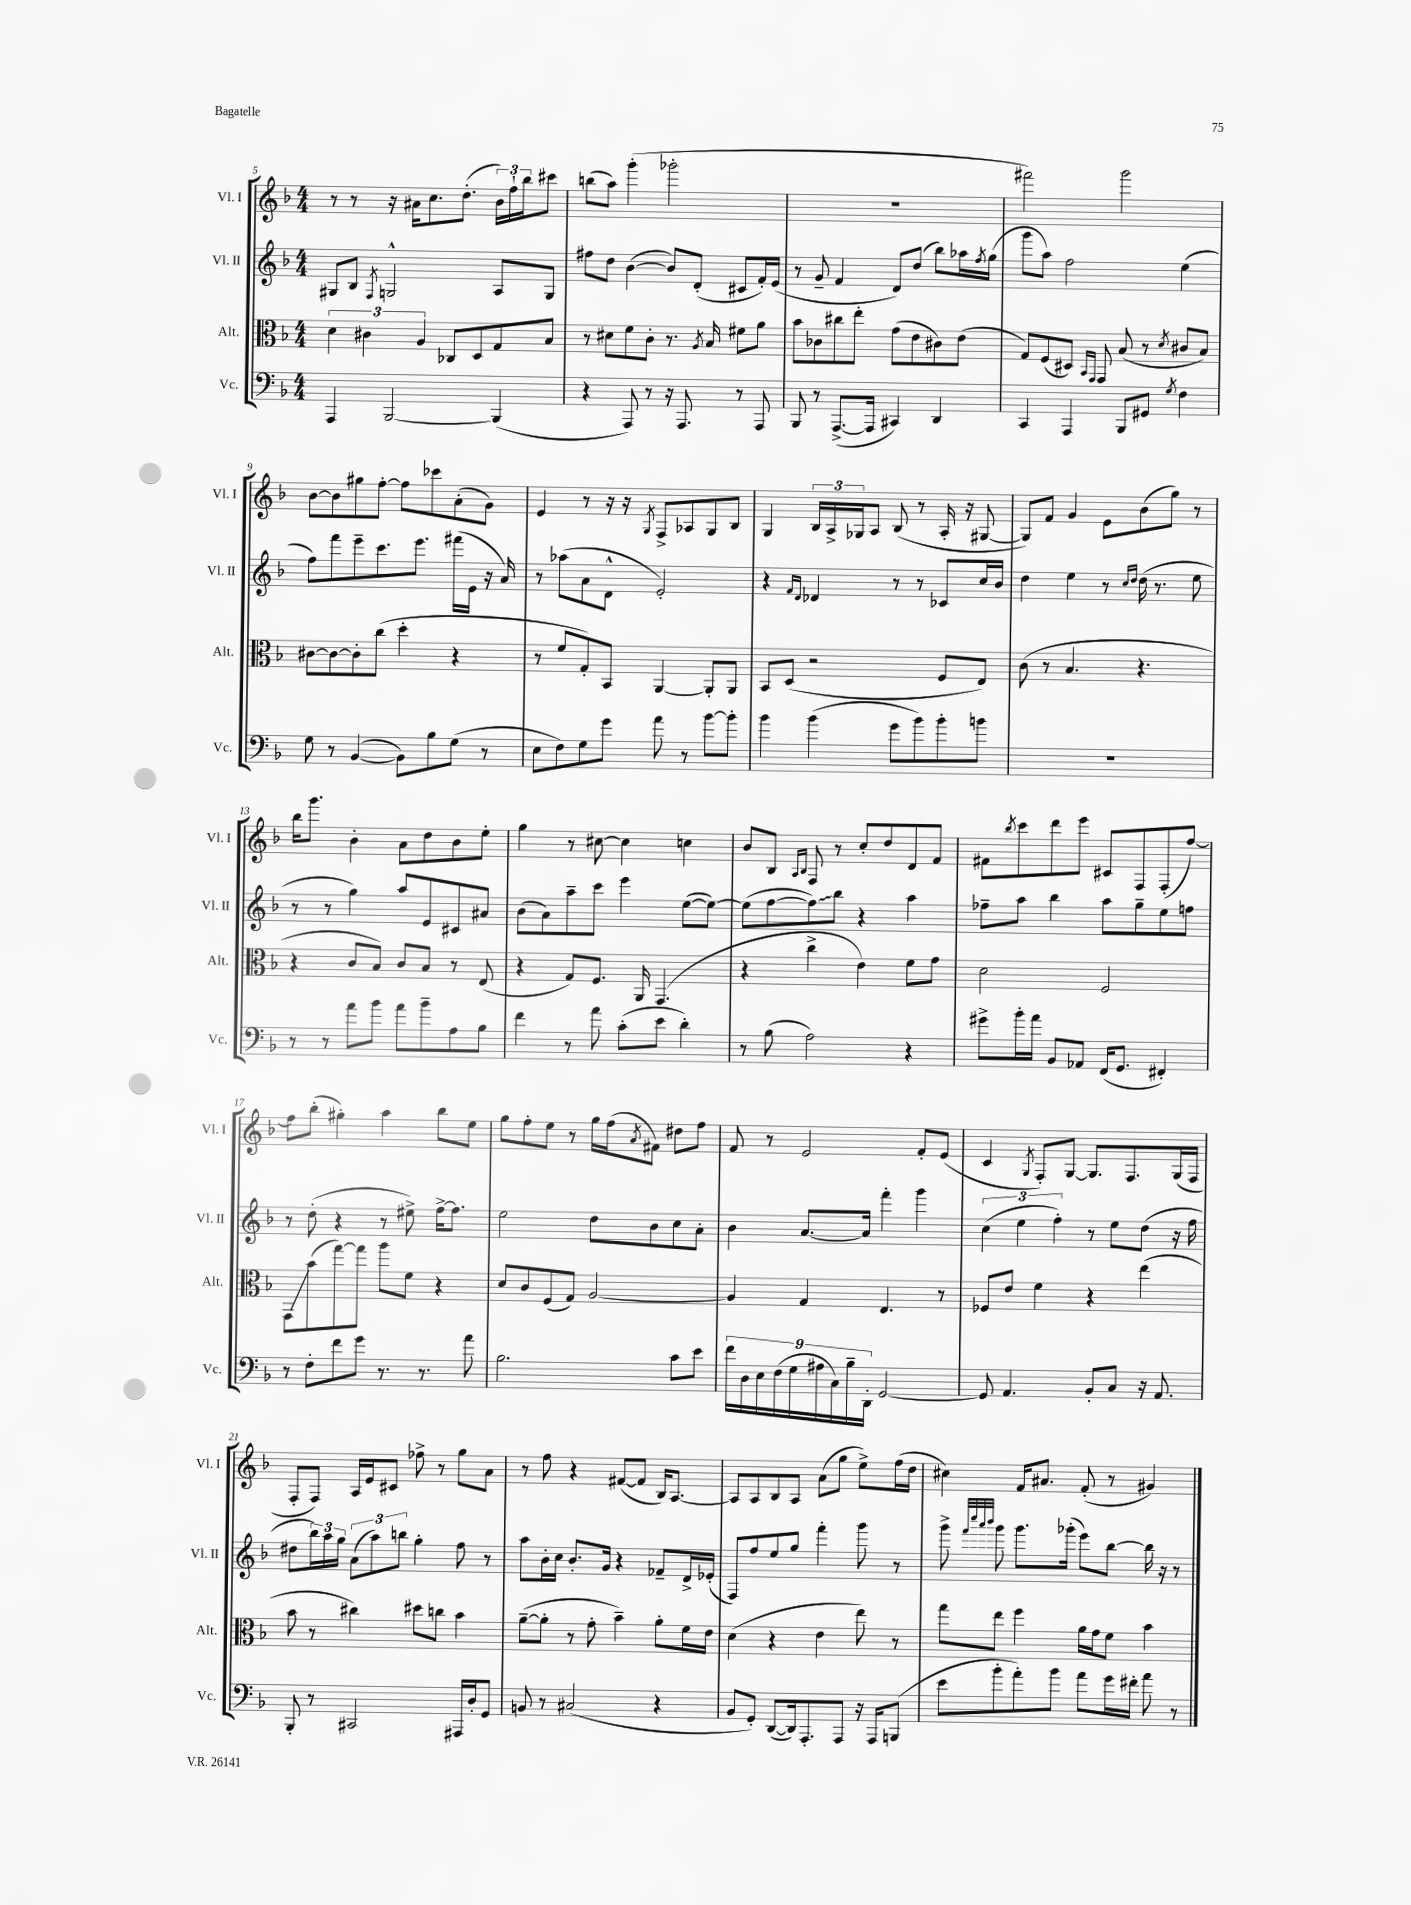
<<
\new StaffGroup <<
\new Staff = "s0" \with { instrumentName = "Vl. I" shortInstrumentName = "Vl. I" } {
    \clef treble \key f \major \numericTimeSignature \time 4/4
    r8 r8 r16 ais'16 c''8. d''8.-.( \tuplet 3/2 { bes'16) f''16-! bes''16 } cis'''8 |
    b''8( a''8) g'''4-.( ges'''2-. |
    R1 |
    fis'''2) g'''2 |
    bes'8~ bes'8 gis''8 f''8~-. f''8 ces'''8 a'8-.( g'8) |
    e'4 r8 r16 r16 \acciaccatura { g8 } f8-> aes8 g8 bes8 |
    g4 \tuplet 3/2 { bes16 a16-> ges16 } a8 bes8( r8 a16-. r16 gis8~ |
    gis8) f'8 g'4 e'8 bes'8( g''8) r8 |
    bes''16 g'''8. bes'4-. a'8 d''8 bes'8 e''8-. |
    g''4 r8 cis''8~ cis''4 c''4 |
    bes'8 bes8 \grace { a16 bes16 } f8 r8 c''8-. d''8 d'8 f'8 |
    fis'8 \acciaccatura { bes''8 } c'''8 d'''8 e'''8 cis'8 f8 f8-.( f''8~) |
    f''8 bes''8-.( gis''4-.) a''4 bes''8 e''8 |
    g''8 f''8-. e''8 r8 g''16 f''16( \acciaccatura { a'8 } fis'8) dis''8 f''8 |
    f'8 r8 e'2 f'8-. e'8( |
    c'4 \acciaccatura { g8 } f8-.) g8~ g8. f8. g16( f16 |
    f8-. f8) a16 e'16 cis'8 fes''8-> r8 g''8 a'8 |
    r8 f''8 r4 fis'8~( fis'8 bes16) a8.~ |
    a8 a8 bes8 a8 a'8( g''8 e''8->) f''16( d''16 |
    cis''4) f'16 ais'8. f'8-.( r8 gis'4) \bar "|." |
}
\new Staff = "s1" \with { instrumentName = "Vl. II" shortInstrumentName = "Vl. II" } {
    \clef treble \key f \major \numericTimeSignature \time 4/4
    gis8 bes8 \acciaccatura { f8 } g2-^ a8 g8 |
    fis''8 d''8 bes'4~( bes'8) d'8-.( cis'8 f'16-.) e'16( |
    r8 g'8-- f'4 d'8) d''8( bes''8) aes''16 \acciaccatura { f''8 } g''16( |
    g'''8 a''8) f''2 e''4( |
    f''8) f'''8 e'''8-- c'''8. e'''8. fis'''16( e'16 r16 a'16) |
    r8 aes''8( a'8 d'8-^ e'2-.) |
    r4 \grace { f'16 d'16 } des'4 r8 r8 ces'8 c''16 bes'16 |
    d''4 e''4 r8 \grace { c''16 d''16 } d''16( r8. e''8 |
    r8 r8 g''4) a''8 e'8 cis'8 ais'8 |
    bes'8( a'8) a''8-- c'''8 e'''4 e''8~( e''8~) |
    e''8( f''8~ \once \override Glissando.style = #'zigzag f''8\glissando) bes''8 r4 a''4 |
    fes''8-- a''8 bes''4 a''8 g''8-- e''8 f''8 |
    r8 d''8-.( r4 r8 eis''8->) f''16~-> f''8. |
    e''2 d''8 bes'8 c''8 a'8-. |
    bes'4 a'8.~ a'16 f'''4-. g'''4 |
    \tuplet 3/2 { c''4( e''4 f''4-.) } r8 e''8 d''8( r16 f''16 |
    dis''8 \tuplet 3/2 { bes''16) a''16 g''16 } \tuplet 3/2 { a'8( a''8) b''8 } g''4-. f''8 r8 |
    a''8 bes'16-. c''16 bes'8.-. g'16 r4 fes'8-- d'16-> ees'16-.( |
    f8) f''8 e''8 g''8 f'''4-. g'''8 r8 |
    g'''8-> \grace { f'''32 c''''32 a'''32 bes'''32 } g'''8 g'''8. ges'''16-.( e'''8) bes''8~ bes''16 r16 r8 \bar "|." |
}
\new Staff = "s2" \with { instrumentName = "Alt." shortInstrumentName = "Alt." } {
    \clef alto \key f \major \numericTimeSignature \time 4/4
    \tuplet 3/2 { d'4 cis'4 a4 } ces8 d8 g8 bes8 |
    r8 dis'8 f'8 c'8-. r8. \acciaccatura { a8 } bes16 fis'8 a'8 |
    bes'8 ces'8 cis''8 e''8-. g'8( e'8 cis'8) e'8( |
    g8) f8( dis8) \grace { bes,16 g,16 } g,8 bes8( r8 \acciaccatura { d'8 } cis'8 bes8) |
    cis'8~ cis'8~ cis'8-. c''8( d''4-. r4 |
    r8 f'8 g8-.) bes,8 a,4~ a,8-. a,8 |
    bes,8 d8( r2 f8 e8) |
    c'8( r8 bes4. r4. |
    r4 c'8 bes8) c'8 bes8 r8 e8( |
    r4 g8) f8. a,16 g,4.( |
    r4 c''4-> e'4) f'8 g'8 |
    d'2 f2 |
    g,8\glissando bes'8( g''8~) g''8 a''8 f'8 r4 |
    d'8 c'8 f8( g8) a2~ |
    a4 g4 e4. r8 |
    fes8 e'8 f'4 r4 e''4( |
    bes'8 r8 cis''4) dis''8 c''8 bes'4 |
    a'8~--( a'8-. r8 g'8-. bes'4--) a'8-. f'16 e'16 |
    d'4( r4 e'4 e''8) r8 |
    g''8 e''8 f''4 a'16 g'16 f'8 bes'4 \bar "|." |
}
\new Staff = "s3" \with { instrumentName = "Vc." shortInstrumentName = "Vc." } {
    \clef bass \key f \major \numericTimeSignature \time 4/4
    a,,4 bes,,2~ bes,,4( |
    r4 a,,8) r8 r16 a,,8. r8 a,,8 |
    bes,,8 r8 a,,8.~->( a,,16 cis,4) d,4 |
    c,4 a,,4 bes,,8 gis,8 \acciaccatura { g8 } f4 |
    g8 r8 bes,4~( bes,8) bes8 g8( r8 |
    e8 f8) g8 g'8 a'8 r8 bes'8~ bes'8-. |
    bes'4 bes'4( g'8 bes'8) bes'8-. b'8 |
    R1 |
    r8 r8 a'8 bes'8 a'8 bes'8-- a8 bes8 |
    f'4 r8 a'8 c'8-.( e'8 d'4-.) |
    r8 bes8( a2) r4 |
    gis'8-> bes'16-. a'16 bes,8 aes,8 f,16( g,8. fis,4-.) |
    r8 f8-. f'8 g'8 r8. r8. a'8 |
    bes2. c'8 e'8 |
    \tuplet 9/8 { f'16 d16 e16 f16( g16 ais16 c16) bes16-- d,16-. } g,2~ |
    g,8 a,4. bes,8-. c8 r16 a,8. |
    bes,,8-. r8 cis,2 ais,,16 d16-. g,8 |
    b,8 r8 cis2( r4 |
    bes,8 g,8-.) d,8~( d,16) a,,8.-. a,,8 r16 a,,16 b,,8( |
    e'8 bes'8-. a'8-.) bes'8 a'8 g'16 fis'16-. a'8 r8 \bar "|." |
}
>>
>>
\layout { \context { \Score currentBarNumber = #5 } }
